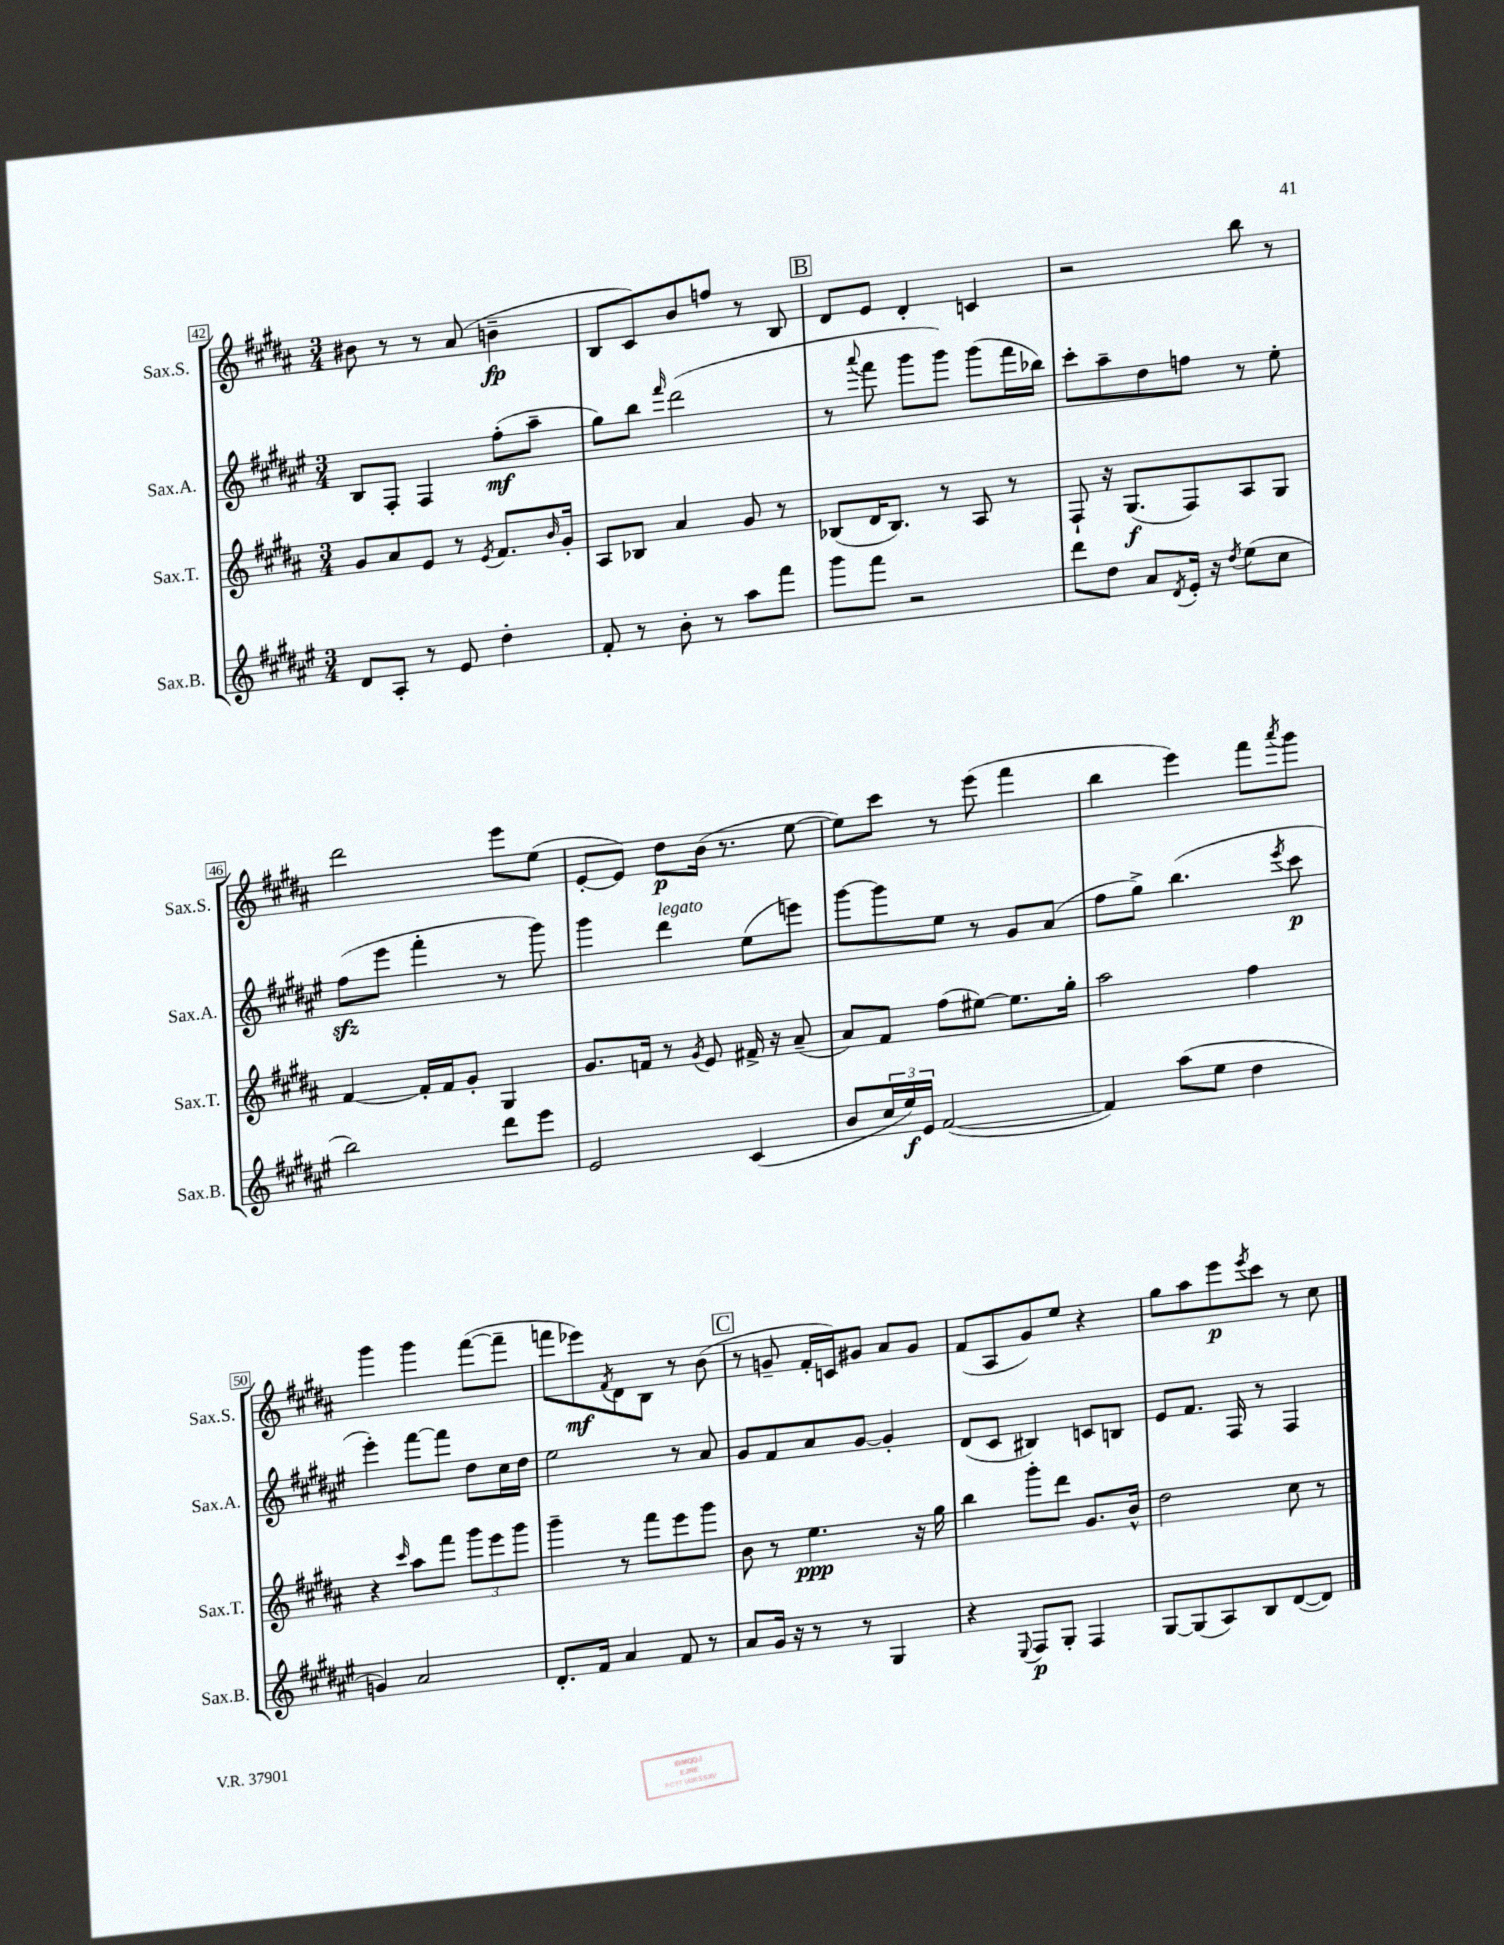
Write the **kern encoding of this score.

**kern	**kern	**kern	**kern
*staff4	*staff3	*staff2	*staff1
*clefG2	*clefG2	*clefG2	*clefG2
*k[f#c#g#d#a#e#]	*k[f#c#g#d#a#]	*k[f#c#g#d#a#e#]	*k[f#c#g#d#a#]
*M3/4	*M3/4	*M3/4	*M3/4
8d#	8g#	8B	8b#
8A#'	8a#	8F#'	8r
8r	8e	4F#	8r
8e#	8r	.	(8a#
.	8qe	.	.
4dd#'	8.f#	(8ff#'	4b~
.	.	8aa#~	.
.	16qqb	.	.
.	16g#'	.	.
=	=	=	=
8f#'	8A#	8gg#)	8B
8r	8B-	8bb	8c#)
.	.	16qqfff#	.
8b'	4a#	(2ddd#	8b
8r	.	.	8ff
8aa#	8g#	.	8r
8fff#	8r	.	8B
=	=	=	=
8ggg#	(8B-	8r	8d#
.	.	8qqaaa#	.
8fff#	16d#	8fff#	8e
.	8.B-)	.	.
2r	.	8ggg#	4d#'
.	8r	8ggg#)	.
.	8A#	(8ggg#	4c
.	8r	16fff#	.
.	.	16bb-)	.
=	=	=	=
8ddd#	8F#`	8ccc#'	2r
8dd#	16r	8aa#~	.
.	(8.G#	.	.
8a#	.	8dd#	.
8qd#	.	.	.
16e#'	8F#)	8ff	.
16r	.	.	.
8qdd#	.	.	.
(8ee#	8A#	8r	8bb
8cc#	8G#	8ee#'	8r
=	=	=	=
2bb)	[4f#	(8ff#	2ddd#
.	.	8eee#	.
.	16f#']	4fff#'	.
.	16f#	.	.
.	8g#'	.	.
8ddd#	4G#	8r	8eee
8eee#	.	8ggg#)	(8ee
=	=	=	=
2e#	8.g#	4ggg#	[8e'
.	.	.	8e])
.	16f	.	.
.	8r	4ddd#	8dd#
.	8qg#	.	.
.	8e	.	(16b
.	.	.	8.r
(4c#	16f#^	(8ee#	.
.	16r	.	.
.	(8a#~	8eee)	[8ee
=	=	=	=
8b	8a#)	[8ggg#	8ee])
24cc#	8f#	8ggg#]	8ccc#
24ee#)	.	.	.
24e#	.	.	.
([2f#	(8ff#	8ee#	8r
.	[8ee#)	8r	(8eee
.	8.ee#]	8g#	4fff#
.	.	(8a#	.
.	16gg#'	.	.
=	=	=	=
4f#])	2aa#	8ff#	4bb
.	.	8gg#^)	.
(8aa#	.	(4.bb	4eee)
8ee#	.	.	.
4dd#	4ff#	.	8fff#
.	.	8qeee#	8qaaa#
.	.	8ccc#	8ggg#
=	=	=	=
4g)	4r	4eee#')	4ggg#
.	16qqccc#	.	.
2a#	8aa#	[8fff#	4ggg#
.	8fff#	8fff#]	.
.	12ggg#	8dd#	([8fff#
.	12eee	.	.
.	.	16cc#	8fff#~]
.	12ggg#	.	.
.	.	16dd#	.
=	=	=	=
8.d#'	4ggg#~	2ee#	8fff
.	.	.	8eee-)
16f#	.	.	.
.	.	.	8qf#
4a#	8r	.	8d#
.	8fff#	.	8B
8f#	8eee	8r	8r
8r	8ggg#	8a#	(8b
=	=	=	=
8a#	8b	8g#	8r
16g#	8r	8f#	8g~
16r	.	.	.
8r	4.ee	8a#	16f#'
.	.	.	16c)
8r	.	[8g#	8g#
4G#	.	4g#']	8a#
.	16r	.	8g#
.	16gg#	.	.
=	=	=	=
4r	4bb	(8d#	(8f#
.	.	8c#	8A#
8qqE#	.	.	.
8F#	8ggg#'	4B#)	8g#)
8G#'	8ddd#	.	8ee
4F#	8.g#	8c	4r
.	.	8B	.
.	16b^^	.	.
=	=	=	=
[8G#	2dd#	8e#	8gg#
(8G#]	.	8.f#	8aa#
8A#)	.	.	8eee
.	.	16F#	.
.	.	.	8qeee
8B	.	8r	8ccc#
([8d#	8cc#	4F#	8r
8d#])	8r	.	8cc#
==	==	==	==
*-	*-	*-	*-
